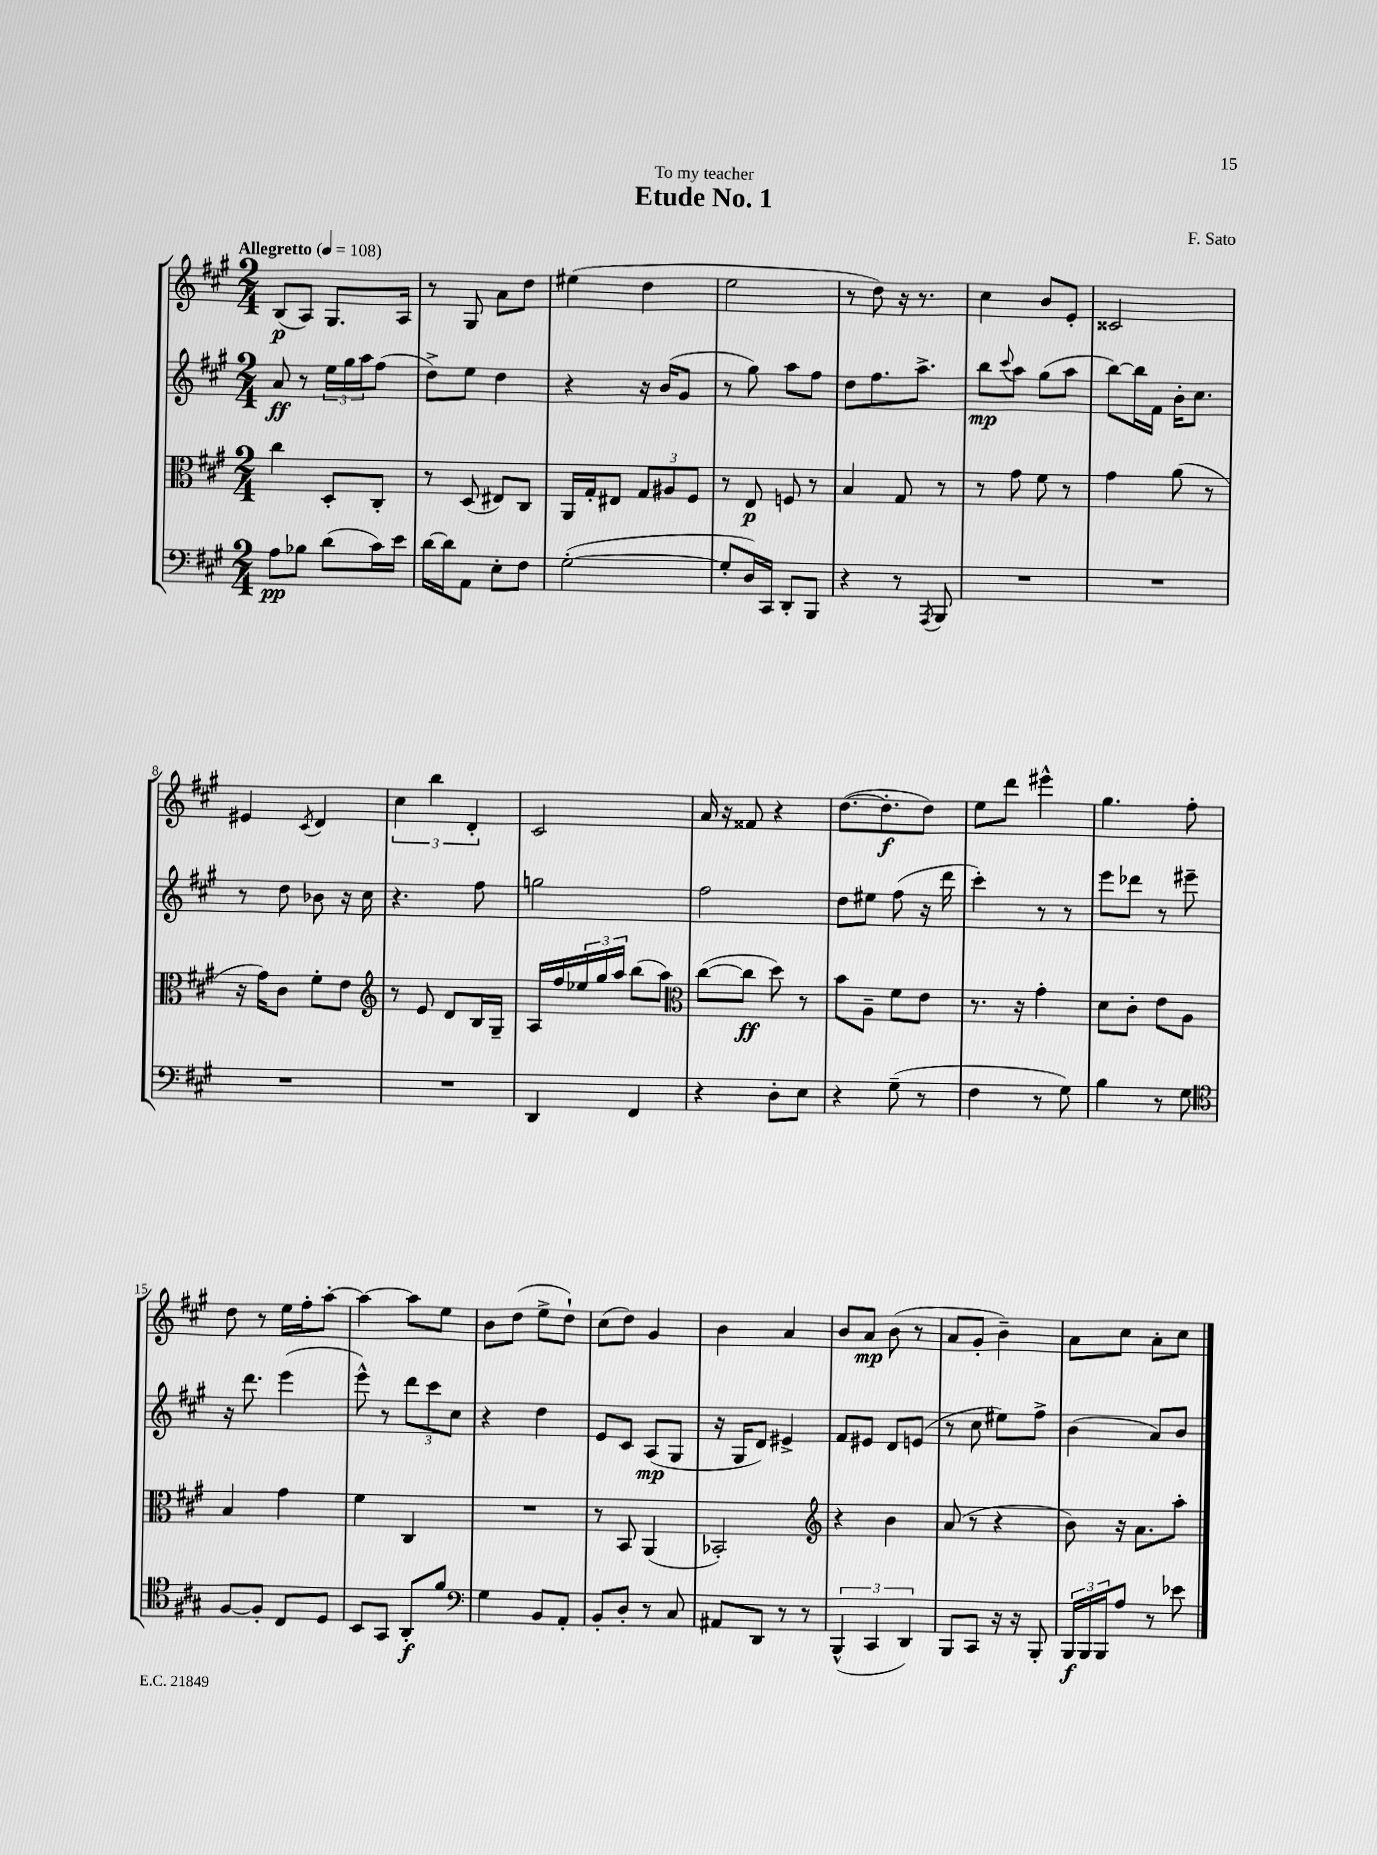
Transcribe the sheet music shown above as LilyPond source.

\header { title = "Etude No. 1" composer = "F. Sato" dedication = "To my teacher" }
<<
\new StaffGroup <<
\new Staff = "s0" {
    \clef treble \key a \major \numericTimeSignature \time 2/4 \tempo "Allegretto" 4 = 108
    b8\p( a8) gis8. a16 |
    r8 gis8 a'8 d''8 |
    eis''4( d''4 |
    e''2 |
    r8 d''8) r16 r8. |
    cis''4 b'8 e'8-. |
    cisis'2 |
    eis'4 \acciaccatura { cis'8 } d'4 |
    \tuplet 3/2 { cis''4 b''4 d'4-. } |
    cis'2 |
    a'16 r16 fisis'8 r4 |
    d''8.~( d''8.-.\f d''8) |
    e''8 d'''8 eis'''4-^ |
    gis''4. fis''8-. |
    d''8 r8 e''16 fis''16-. a''8~-. |
    a''4~ a''8 e''8 |
    b'8 d''8( e''8-> d''8-!) |
    cis''8( d''8) gis'4 |
    b'4 a'4 |
    b'8 a'8\mp b'8( r8 |
    a'8 gis'8-. b'4--) |
    a'8 cis''8 a'8-. cis''8 \bar "|." |
}
\new Staff = "s1" {
    \clef treble \key a \major \numericTimeSignature \time 2/4
    a'8\ff r8 \tuplet 3/2 { e''16 gis''16 a''16 } fis''8( |
    d''8->) e''8 d''4 |
    r4 r16 b'16( gis'8 |
    r8 gis''8) a''8 fis''8 |
    d''8 fis''8. a''8.-> |
    b''8\mp \appoggiatura { cis'''8 } a''8 gis''8( a''8 |
    b''8~) b''16 fis'16 b'16-. cis''8. |
    r8 d''8 bes'8 r16 cis''16 |
    r4. fis''8 |
    g''2 |
    fis''2 |
    d''8 eis''8 fis''8( r16 d'''16 |
    cis'''4-.) r8 r8 |
    e'''8 des'''8 r8 eis'''8-- |
    r16 d'''8. e'''4( |
    e'''8-^) r8 \tuplet 3/2 { d'''8 cis'''8 cis''8 } |
    r4 d''4 |
    e'8 cis'8 a8\mp( gis8 |
    r16 gis16 d'8) eis'4-> |
    fis'8 eis'8 d'8 e'8( |
    r8 cis''8 eis''8) fis''8-> |
    b'4( a'8) b'8 \bar "|." |
}
\new Staff = "s2" {
    \clef alto \key a \major \numericTimeSignature \time 2/4
    cis''4 d8-. cis8-. |
    r8 d8( eis8) cis8 |
    a,16 gis16-. eis8 \tuplet 3/2 { gis8 ais8 fis8 } |
    r8 e8\p f8 r8 |
    b4 gis8 r8 |
    r8 gis'8 fis'8 r8 |
    gis'4 a'8( r8 |
    r16 gis'16) cis'8 fis'8-. e'8 |
    \clef treble r8 e'8 d'8 b16 gis16-- |
    a16 fis''16 \tuplet 3/2 { ees''16 gis''16 a''16 } b''8( a''8) |
    \clef alto cis''8~( cis''8\ff d''8) r8 |
    b'8 a8-- fis'8 e'8 |
    r8. r16 gis'4-. |
    d'8 cis'8-. e'8 a8 |
    b4 gis'4 |
    fis'4 cis4 |
    R2 |
    r8 b,8 a,4( |
    bes,2-.) |
    \clef treble r4 b'4 |
    a'8( r8 r4 |
    b'8) r16 a'8. a''8-. \bar "|." |
}
\new Staff = "s3" {
    \clef bass \key a \major \numericTimeSignature \time 2/4
    a8\pp bes8 d'8( cis'16) e'16 |
    d'16~ d'16 a,8 e8-. fis8 |
    gis2~-.( |
    gis8-. d16) cis,16 d,8-. b,,8 |
    r4 r8 \acciaccatura { a,,8 } b,,8 |
    R2 |
    R2 |
    R2 |
    R2 |
    d,4 fis,4 |
    r4 d8-. e8 |
    r4 gis8--( r8 |
    fis4 r8 gis8) |
    b4 r8 gis8 |
    \clef tenor fis8~ fis8-. cis8 d8 |
    b,8 gis,8 a,8-.\f fis'8 |
    \clef bass gis4 b,8 a,8-. |
    b,8-. d8-. r8 cis8 |
    ais,8 d,8 r8 r8 |
    \tuplet 3/2 { b,,4-^( cis,4 d,4) } |
    b,,8 cis,8 r16 r16 b,,8-. |
    \tuplet 3/2 { b,,16\f b,,16 b,,16 } a8 r8 ees'8 \bar "|." |
}
>>
>>
